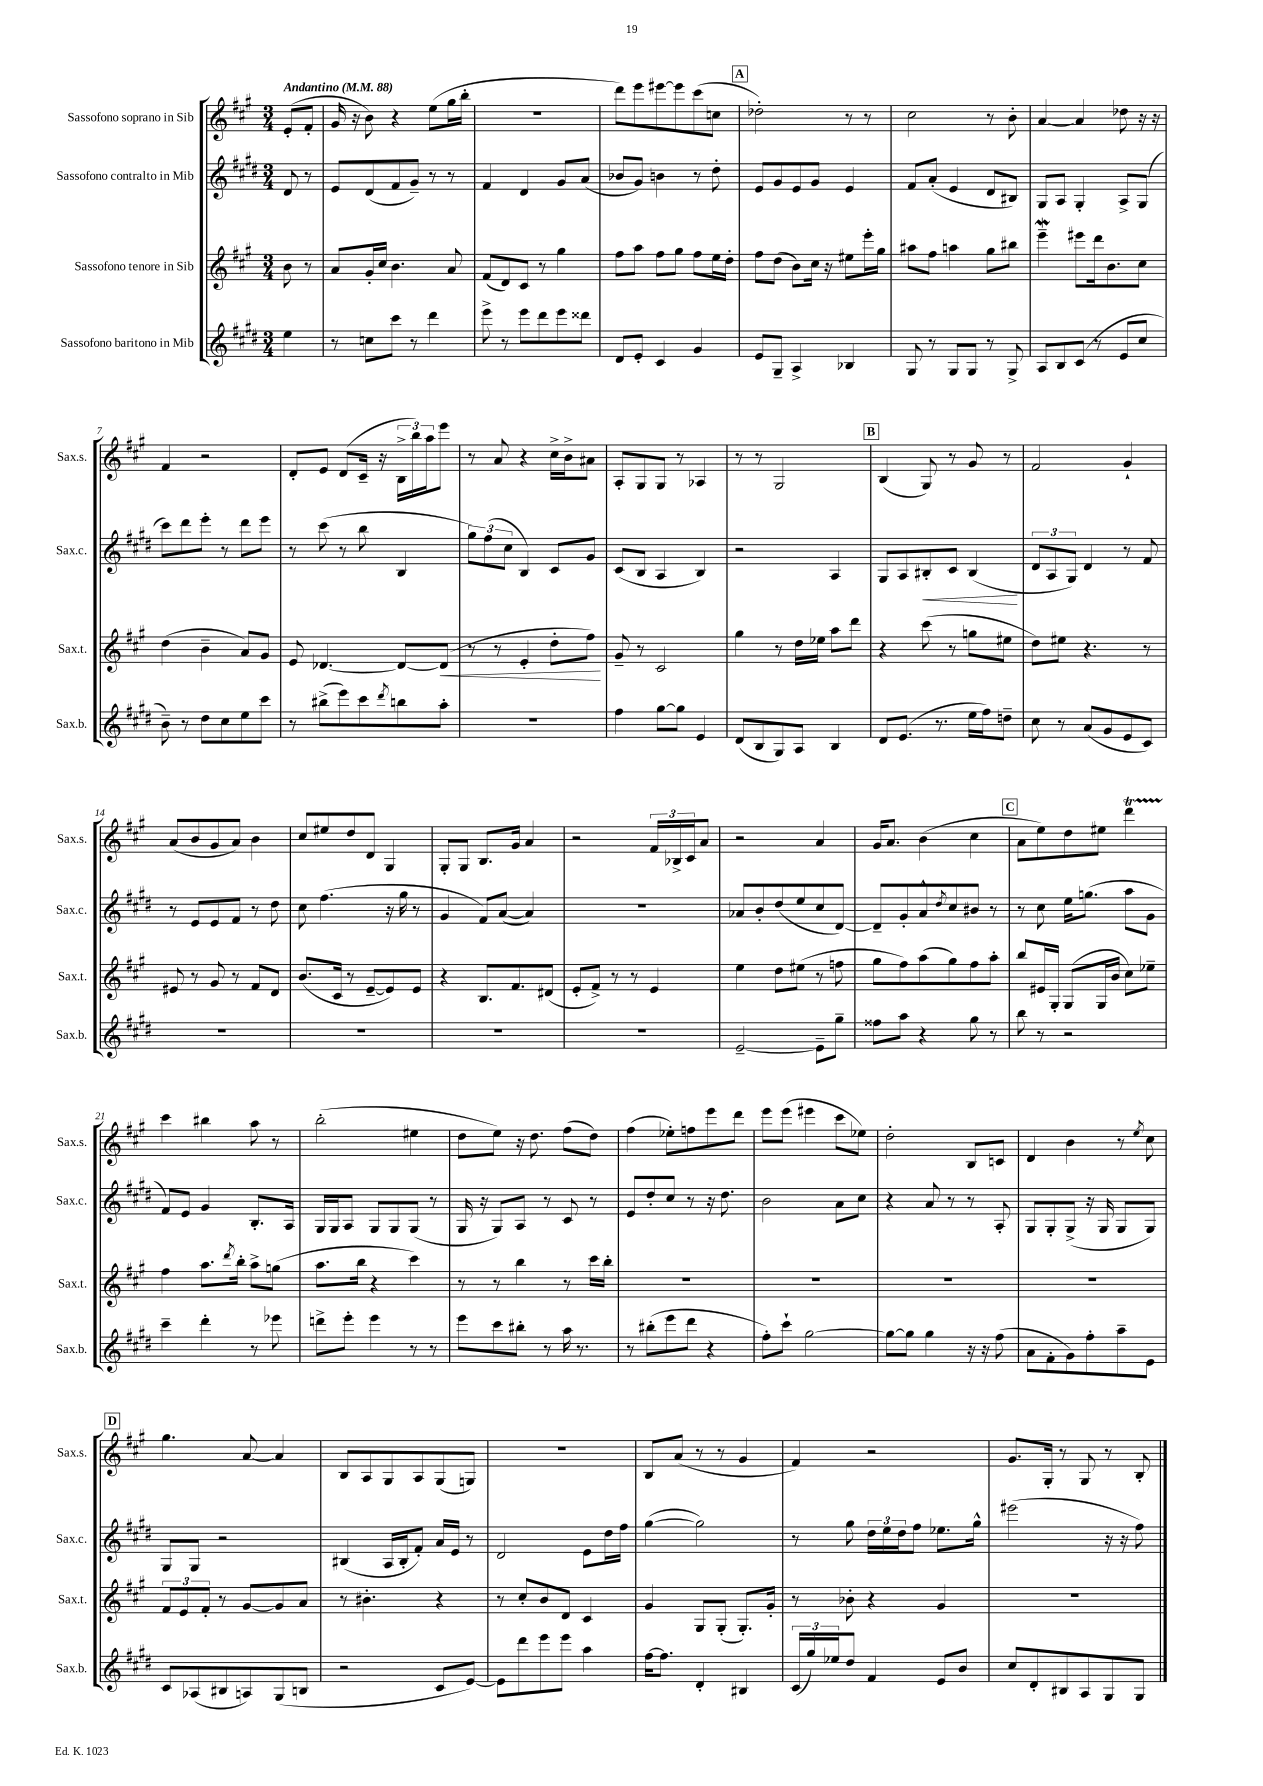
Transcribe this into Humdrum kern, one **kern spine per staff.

**kern	**kern	**kern	**kern
*staff4	*staff3	*staff2	*staff1
*clefG2	*clefG2	*clefG2	*clefG2
*k[f#c#g#d#]	*k[f#c#g#]	*k[f#c#g#d#]	*k[f#c#g#]
*M3/4	*M3/4	*M3/4	*M3/4
*MM88	*MM88	*MM88	*MM88
4ee	8b	8d#	(8e'
.	8r	8r	8f#'
=	=	=	=
8r	8a	8e	16g#
.	.	.	16r
8cc	16g#'	(8d#	8b)
.	16cc#	.	.
8ccc#	4.b	8f#	4r
8r	.	8g#~)	.
4ddd#	.	8r	(8ee
.	8a	8r	16gg#
.	.	.	16bb'
=	=	=	=
8eee^	(8f#	4f#	2.r
8r	8d)	.	.
8eee	8c#	4d#	.
8ddd#	8r	.	.
8eee	4gg#	8g#	.
8ddd##	.	(8a	.
=	=	=	=
8d#	8ff#	8b-	8ddd)
8e'	8aa	8g#)	8eee
4c#	8ff#	4b	[8eee#
.	8gg#	.	8eee#]
4g#	8ff#	8r	(8ccc#
.	16ee	8dd#'	8cc
.	16dd'	.	.
=	=	=	=
8e	8ff#	8e	2dd-')
8G#~	(8dd	8g#	.
4A^	8b)	8e	.
.	16cc#	8g#	.
.	16r	.	.
4B-	8ee#	4e	8r
.	16eee'	.	8r
.	16gg#	.	.
=	=	=	=
8G#	8aa#	8f#	2cc#
8r	8ff#	(8a'	.
8G#	4aa	4e	.
8G#	.	.	.
8r	8gg#	8d#	8r
8G#^	8bb#	8B#)	8b'
=	=	=	=
8A	4eee~	8G#	[4a
8B	.	8A	.
(8c#	8eee#	4G#'	4a]
8r	16ddd	.	.
.	8.b	.	.
8e	.	8A^	8dd-
8cc#	8cc#	(8G#	16r
.	.	.	16r
=	=	=	=
8b~)	(4dd	8ccc#)	4f#
8r	.	8ddd#	.
8dd#	4b~	8eee'	2r
8cc#	.	8r	.
8ee	8a)	8ddd#	.
8ccc#	8g#	8eee	.
=	=	=	=
8r	8e	8r	8d'
(8bb#^	[4.d-	(8ccc#	8e
8eee)	.	8r	(8d
8ccc#	.	8bb	16c#~
.	.	.	16r
8qddd#	.	.	.
8bb	8d-_	4B	24B^
.	.	.	24bb)
.	.	.	24aa
8aa'	(8d-]	.	8eee
=	=	=	=
2.r	8r	12gg#)	8r
.	.	(12ff#	.
.	8r	.	8a
.	.	12cc#	.
.	4e'	4B)	4r
.	8dd'	8c#	16cc#^
.	.	.	16b^
.	8ff#)	8g#	8a#
=	=	=	=
4ff#	8g#~	(8c#	8A'
.	8r	8B	8G#
[8gg#	2c#	4A	8G#
8gg#]	.	.	8r
4e	.	4B)	4A-
=	=	=	=
(8d#	4gg#	2r	8r
8B	.	.	8r
8G#)	8r	.	2G#
8A	16dd	.	.
.	16ee-	.	.
4B	8aa	4A	.
.	8ddd	.	.
=	=	=	=
8d#	4r	8G#	(4B
(8.e	.	8A	.
.	(8ccc#	8B#'	8G#)
8.r	.	.	.
.	8r	8c#	8r
16ee	8gg	(4B#	8g#
16ff#)	.	.	.
8dd~	8ee#	.	8r
=	=	=	=
8cc#	8dd)	12d#	2f#
.	.	12A	.
8r	8ee#	.	.
.	.	12G#)	.
(8a	4.r	4d#	.
8g#	.	.	.
8e	.	8r	4g#`
8c#)	8r	8f#	.
=	=	=	=
2.r	8e#	8r	(8a
.	8r	8e	8b
.	8g#	8e	8g#
.	8r	8f#	8a)
.	8f#	8r	4b
.	8d	8dd#	.
=	=	=	=
2.r	(8.b	8cc#	8cc#
.	.	(4.ff#	8ee#
.	16c#	.	.
.	8r	.	8dd
.	[8e~	.	8d
.	8e])	16r	4G#
.	.	16gg#	.
.	8e	8r	.
=	=	=	=
2.r	4r	4g#	8G#'
.	.	.	8G#
.	8.B	8f#)	8.B
.	.	([8a	.
.	8.f#	.	16g#
.	.	4a])	4a
.	(8d#	.	.
=	=	=	=
2.r	8e'	2.r	2r
.	8f#^)	.	.
.	8r	.	.
.	8r	.	.
.	4e	.	24f#
.	.	.	24B-^
.	.	.	24c#
.	.	.	8a
=	=	=	=
[2e~	4ee	8a-	2r
.	.	8b'	.
.	8dd	(8dd#	.
.	(8ee#	8ee	.
8e~]	8r	8cc#	4a
8gg#~	8ff	[8d#)	.
=	=	=	=
8ff##	8gg#	8d#~]	16g#
.	.	.	8.a
8aa	8ff#)	8g#'	.
4r	(8aa	8a^^	(4b
.	.	8qdd#	.
.	8gg#)	8cc#	.
8gg#	8ff#	8b#	4cc#
8r	8aa'	8r	.
=	=	=	=
8bb	8bb	8r	8a
8r	16e#	8cc#	8ee)
.	16G#'	.	.
2r	(8G#	16ee	8dd
.	.	(8.gg	.
.	16G#	.	8ee#
.	16b	.	.
.	8cc#)	8aa	4ddd
.	8ee-~	8g#	.
=	=	=	=
4ccc#~	4ff#	8f#)	4ccc#
.	.	8e	.
4ddd#'	8.aa	4g#	4bb#
.	8qddd	.	.
.	16bb'	.	.
8r	8aa^	8.B'	8aa
8eee-	(8gg	.	8r
.	.	16A	.
=	=	=	=
8ddd^	8.aa	16G#	(2bb'
.	.	16G#	.
8eee'	.	8A	.
.	16bb	.	.
4eee	4r	8G#	.
.	.	8G#	.
8r	4ccc#)	(8G#	4ee#
8r	.	8r	.
=	=	=	=
8eee	8r	16G#	8dd
.	.	16r	.
8ccc#	8r	8G#)	8ee)
8bb#'	4bb	8A	16r
.	.	.	8.dd
8r	.	8r	.
16aa	8r	8c#	(8ff#
8.r	.	.	.
.	16ccc#	8r	8dd)
.	16bb'	.	.
=	=	=	=
8r	2.r	8e	(4ff#
(8bb#'	.	8dd#'	.
8eee	.	8cc#	8ee-')
8ddd#	.	8r	8ff
4r	.	16r	8eee
.	.	8.dd#	.
.	.	.	8ddd
=	=	=	=
8ff#')	2.r	2b	8eee
8ccc#`	.	.	(8eee
[2gg#	.	.	4eee#
.	.	8a	8ccc#
.	.	8cc#	8ee-)
=	=	=	=
8gg#_	2.r	4r	2dd'
8gg#]	.	.	.
4gg#	.	8a	.
.	.	8r	.
16r	.	8r	8B
16r	.	.	.
(8ff#	.	8A'	8c
=	=	=	=
8a	2.r	8G#	4d
8f#'	.	8G#'	.
8g#)	.	(8G#^	4b
8ff#'	.	16r	.
.	.	16G#	.
8aa~	.	8G#	8r
.	.	.	8qee
8e	.	8G#)	8cc#
=	=	=	=
8c#	12f#	8G#	4.gg#
.	12e	.	.
(8A-	.	8G#	.
.	12f#'	.	.
8B#	8r	2r	.
8A)	[8g#	.	[8a
(8G#	8g#]	.	4a]
8B	8a	.	.
=	=	=	=
2r	8r	(4B#	8B
.	4.b#'	.	8A
.	.	16A	8G#
.	.	16B#'	.
.	.	8f#')	8A
8c#	4r	16a	(8G#
.	.	16e	.
[8e)	.	8r	8G)
=	=	=	=
8e]	8r	2d#	2.r
8ddd#	8cc#'	.	.
8eee	8b	.	.
8eee	8d	.	.
4aa	4c#	8e	.
.	.	16dd#	.
.	.	16ff#	.
=	=	=	=
[16ff#	4g#	([4gg#	8B
8.ff#]	.	.	.
.	.	.	(8a
4d#'	8G#	2gg#])	8r
.	(8G#'	.	8r
4B#	8.G#')	.	4g#
.	16g#'	.	.
=	=	=	=
(24c#	8r	8r	4f#)
24gg#)	.	.	.
24ee-	.	.	.
8dd#	8b-'	8gg#	.
4f#	4r	24dd#	2r
.	.	24ee	.
.	.	24dd#	.
.	.	8ff#	.
8e	4g#	8.ee-	.
8b	.	.	.
.	.	16gg#^^	.
=	=	=	=
8cc#	2.r	(2eee#	8.g#
8d#'	.	.	.
.	.	.	16G#'
8B#	.	.	8r
8A	.	.	8G#
8G#	.	16r	8r
.	.	16r	.
8G#	.	8ff#)	8B'
==	==	==	==
*-	*-	*-	*-
